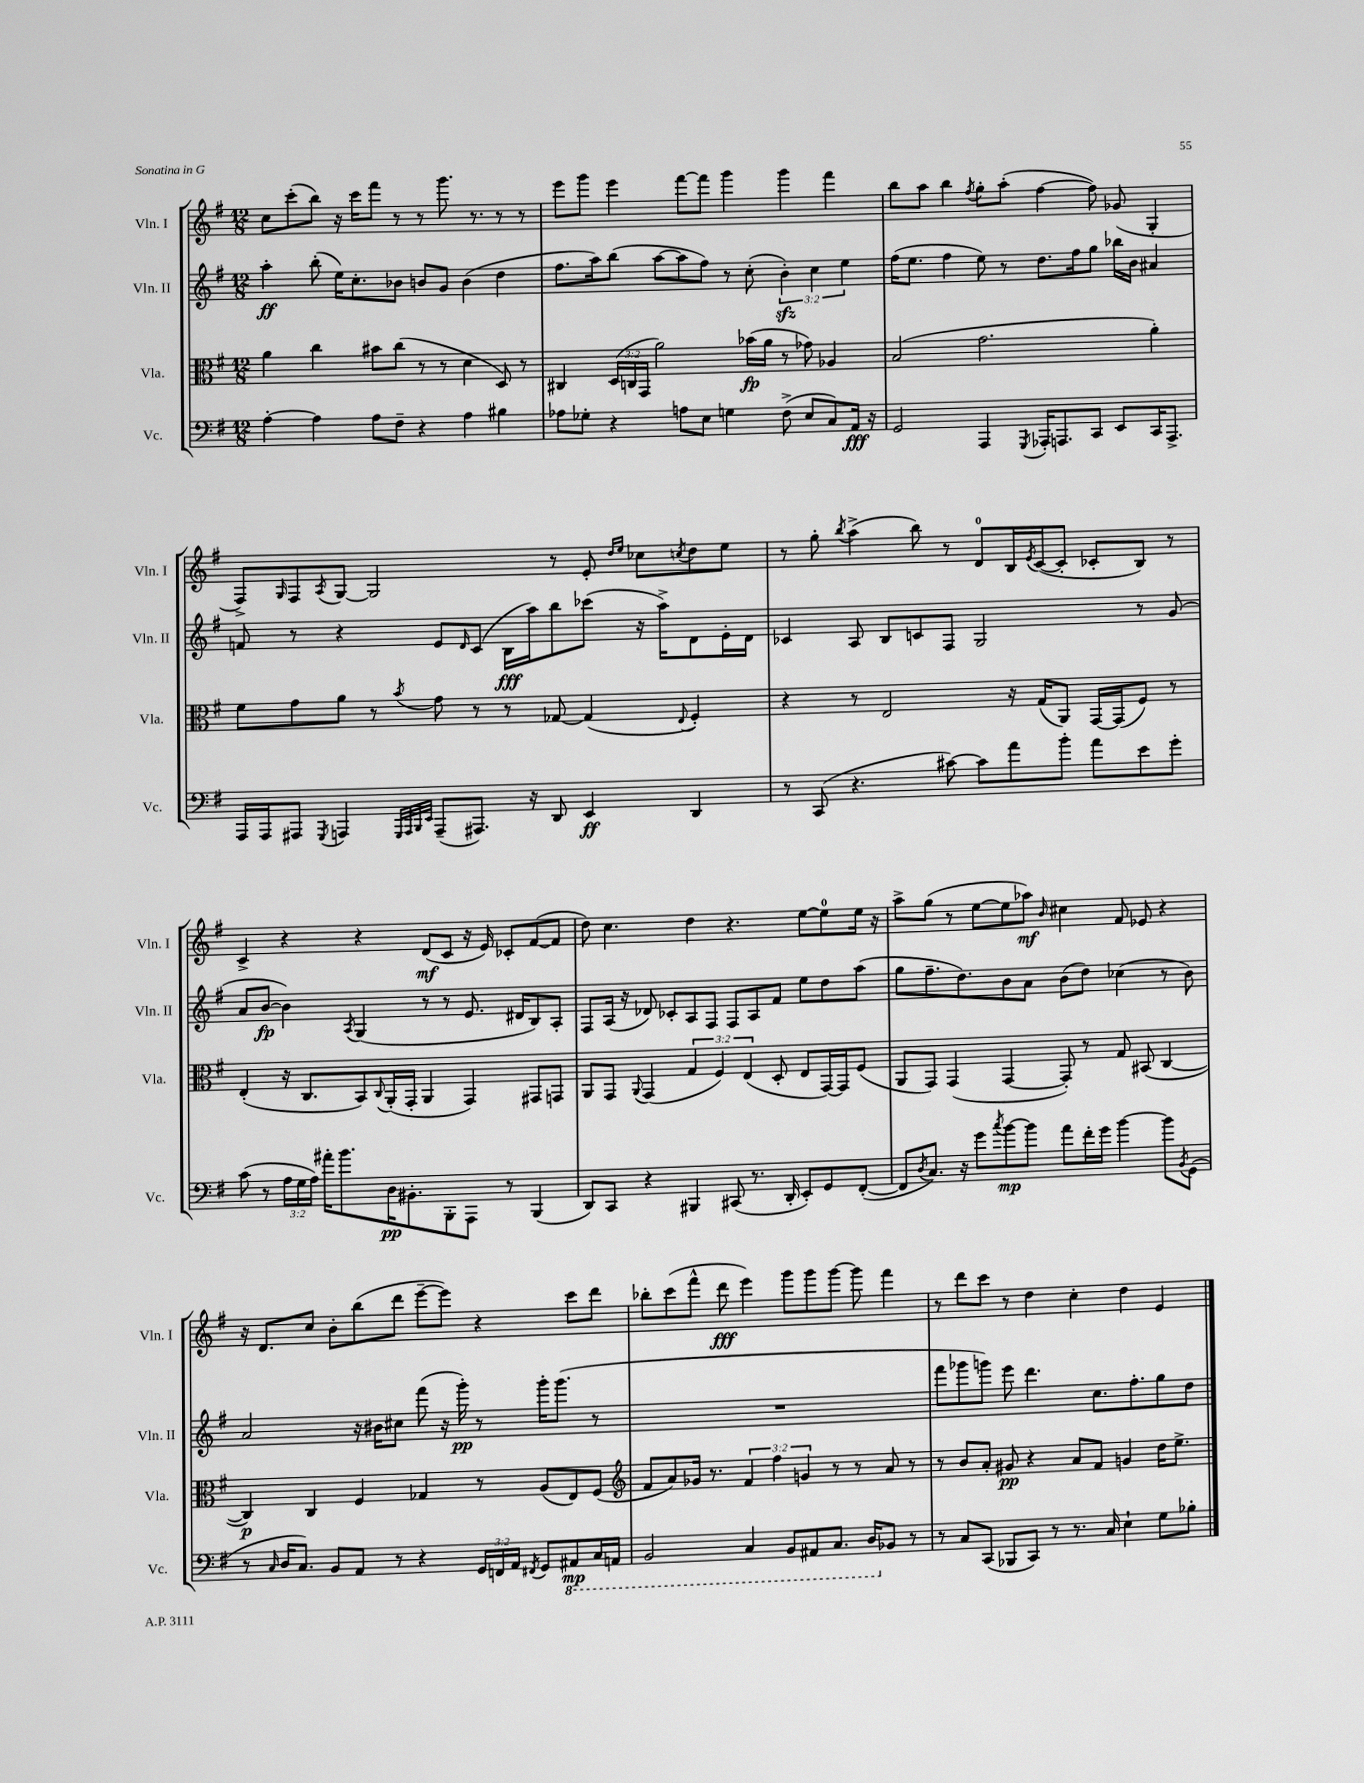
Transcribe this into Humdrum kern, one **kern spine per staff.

**kern	**dynam	**kern	**dynam	**kern	**dynam	**kern	**dynam
*part4	*part4	*part3	*part3	*part2	*part2	*part1	*part1
*staff4	*staff4	*staff3	*staff3	*staff2	*staff2	*staff1	*staff1
*I"Vc.	*	*I"Vla.	*	*I"Vln. II	*	*I"Vln. I	*
*I'Vc.	*	*I'Vla.	*	*I'Vln. II	*	*I'Vln. I	*
*clefF4	*	*clefC3	*	*clefG2	*	*clefG2	*
*k[f#]	*	*k[f#]	*	*k[f#]	*	*k[f#]	*
*M12/8	*	*M12/8	*	*M12/8	*	*M12/8	*
=8	=8	=8	=8	=8	=8	=8	=8
[4A'\	.	4a\	.	4aa'\	ff	8cc\L	.
.	.	.	.	.	.	(8ccc'\	.
4A\]	.	4cc\	.	(8bb'\	.	8bb\J)	.
.	.	.	.	16ee\KL)	.	16r	.
.	.	.	.	8.cc'\	.	16ccc\KL	.
8A\L	.	8b#X\L	.	.	.	8fff#\J	.
8F#~\J	.	(8cc\J	.	8b-X\J	.	8r	.
4r	.	8r	.	8bn/L	.	8r	.
.	.	8r	.	8g/J	.	8.ggg\	.
4A\	.	4d\	.	(4b\	.	.	.
.	.	.	.	.	.	8.r	.
4B#X\	.	8D/)	.	4dd\	.	8r	.
.	.	8r	.	.	.	8r	.
=9	=9	=9	=9	=9	=9	=9	=9
8A-X\L	.	4C#X/	.	8.ff#\L	.	8eee\L	.
8G-X'\J	.	.	.	.	.	8ggg\J	.
.	.	.	.	16aa\k)	.	.	.
4r	.	(24D/LL	.	(8bb\J	.	4eee\	.
.	.	24Cn/	.	.	.	.	.
.	.	24GG/JJ	.	.	.	.	.
.	.	2a\)	.	[8aa\L	.	.	.
8An\L	.	.	.	8aa\]	.	[8fff#\L	.
8E\J	.	.	.	8ff#\J)	.	8fff#\J]	.
4Gn\	.	.	.	8r	.	4ggg\	.
.	.	(16b-X\LL	fp	(8cc'\	.	.	.
.	.	16a\JJ	.	.	.	.	.
(8F#^\	.	8r	.	6bzz'\)	.	4ggg\	.
8E/L	.	8g-X\)	.	.	.	.	.
.	.	.	.	6cc\	.	.	.
8C/)	.	4A-X/	.	.	.	4fff#\	.
.	.	.	.	6ee\	.	.	.
16AA/Jk	fff	.	.	.	.	.	.
16r	.	.	.	.	.	.	.
=10	=10	=10	=10	=10	=10	=10	=10
2GG/	.	(2B/	.	(16ff#\KL	.	8bb\L	.
.	.	.	.	8.ee\J	.	.	.
.	.	.	.	.	.	8aa\J	.
.	.	.	.	4ff#\	.	4bb\	.
.	.	.	.	.	.	8qff#/	.
4AAA/	.	2.g\	.	8ee\)	.	8gg'\L	.
.	.	.	.	8r	.	(8aa'\J	.
8qGGG/	.	.	.	.	.	.	.
16AAA-X'/KL	.	.	.	8.dd\L	.	[4ff#\	.
8.AAAn/	.	.	.	.	.	.	.
.	.	.	.	16ff#\k	.	.	.
8CC/J	.	.	.	8gg\J	.	8ff#\])	.
8EE/L	.	.	.	16bb-X\LL	.	(8g-X/	.
.	.	.	.	16b\JJ	.	.	.
16CC/K	.	4a'\)	.	4a#X/	.	4G'/	.
8.AAA^/J	.	.	.	.	.	.	.
!!LO:LB:g=z
=11	=11	=11	=11	=11	=11	=11	=11
16AAA/LL	.	8f#\L	.	8fn/	.	8F#^/L)	.
16AAA/J	.	.	.	.	.	.	.
.	.	.	.	.	.	16qqG/	.
8AAA#X/J	.	8g\	.	8r	.	8F#/	.
8qGGG/	.	.	.	.	.	8qA/	.
4AAAn/	.	8a\J	.	4r	.	[8G/J	.
.	.	8r	.	.	.	2G/]	.
32qqGGG/LLL	.	.	.	.	.	.	.
32qqAAA/	.	.	.	.	.	.	.
32qqBBB/	.	.	.	.	.	.	.
32qqEE/JJJ	.	8qb/	.	.	.	.	.
(8AAA~/L	.	8g\	.	8e/L	.	.	.
.	.	.	.	16qqd/	.	.	.
8.AAA#X/J)	.	8r	.	(8c/J	.	.	.
.	.	8r	.	16B\LL	fff	.	.
16r	.	.	.	16aa\J)	.	.	.
8DD/	.	[8G-X/	.	8bb\	.	8r	.
4EE/	ff	(4G-/]	.	(8ccc-X\J	.	8e'/	.
.	.	.	.	.	.	16qqdd/LL	.
.	.	.	.	.	.	16qqee/JJ	.
.	.	.	.	16r	.	8cc-X\L	.
.	.	.	.	16aa^\KL)	.	.	.
.	.	8qqE/	.	.	.	8qccn/	.
4DD/	.	4F#'/)	.	8d\	.	8dd\	.
.	.	.	.	16e'\L	.	8ee\J	.
.	.	.	.	16d\JJ	.	.	.
=12	=12	=12	=12	=12	=12	=12	=12
8r	.	4r	.	4c-X/	.	8r	.
(8CC/	.	.	.	.	.	8gg'\	.
.	.	.	.	.	.	8qbb/	.
4.r	.	8r	.	8A/	.	(4aa^\	.
.	.	2E/	.	8B/L	.	.	.
.	.	.	.	8cn/	.	8bb\)	.
[8c#X\)	.	.	.	8F#/J	.	8r	.
8c#\L]	.	.	.	2G/	.	8d/L	.
8a\	.	16r	.	.	.	16B/L	.
.	.	.	.	.	.	8qe/	.
.	.	(16G/KL	.	.	.	([16c/J	.
8b'\J	.	8AA/J)	.	.	.	8c'/J]	.
8a\L	.	[16GG/LL	.	.	.	8c-X'/L	.
.	.	(16GG/J]	.	.	.	.	.
8e\	.	8F#/J)	.	8r	.	8B/J)	.
8g'\J	.	8r	.	(8g/	.	8r	.
!!LO:LB:g=z
=13	=13	=13	=13	=13	=13	=13	=13
(8c\	.	(4E'/	.	8a/L	.	4c^/	.
8r	.	.	.	[8b/J	fp	.	.
24A\LL	.	16r	.	4b\])	.	4r	.
24G\	.	.	.	.	.	.	.
.	.	8.C/L	.	.	.	.	.
24A\JJ)	.	.	.	.	.	.	.
16a#X'\KL	.	.	.	.	.	.	.
8.b\	.	.	.	.	.	.	.
.	.	.	.	8qA/	.	.	.
.	.	8BB/)	.	(4G/	.	4r	.
.	.	8qqC/	.	.	.	.	.
16D\K	pp	(16AA'/L	.	.	.	.	.
8.BB#X'\	.	16GG'/JJ	.	.	.	.	.
.	.	4AA/	.	8r	.	(8d/L	mf
8BBB'\	.	.	.	8r	.	8c/J	.
8AAA\J	.	4GG/)	.	8.e/	.	16r	.
.	.	.	.	.	.	16e/)	.
8r	.	.	.	.	.	8c-X'/L	.
.	.	.	.	16d#X/KL	.	.	.
(4BBB/	.	8GG#X/L	.	8B/)	.	([8f#/	.
.	.	8GGn/J	.	8A'/J	.	8f#/J]	.
=14	=14	=14	=14	=14	=14	=14	=14
8DD/L)	.	8AA/L	.	8F#/L	.	8dd\)	.
8CC/J	.	8GG/J	.	(16A/Jk	.	4.cc\	.
.	.	.	.	16r	.	.	.
.	.	8qqAA/	.	.	.	.	.
4r	.	(4GG/	.	8d-X/)	.	.	.
.	.	.	.	8c-X'/L	.	.	.
4BBB#X/	.	6G/	.	8A/	.	4dd\	.
.	.	.	.	8F#/J	.	.	.
.	.	6F#/)	.	.	.	.	.
(8CC#X/	.	.	.	8F#/L	.	4.r	.
.	.	(6E/	.	.	.	.	.
8.r	.	.	.	8A/	.	.	.
.	.	8D'/	.	8f#/J	.	.	.
16DD'/	.	.	.	.	.	.	.
8EE'/L)	.	8E/L	.	8ee\L	.	[8ee\L	.
8GG/	.	[16GG/L)	.	8dd\	.	8ee\]	.
.	.	16GG/J]	.	.	.	.	.
([8FF#'/J	.	(8F#/J	.	(8aa\J	.	16ee\Jk	.
.	.	.	.	.	.	16r	.
=15	=15	=15	=15	=15	=15	=15	=15
8FF#/L]	.	8AA/L	.	8gg\L	.	8aa^\L	.
8qD/	.	.	.	.	.	.	.
8.C/J)	.	8GG/J)	.	8.ff#~\	.	(8gg\J	.
.	.	(4GG/	.	.	.	8r	.
16r	.	.	.	8.dd\)	.	.	.
8g\L	.	.	.	.	.	[8ee\L	.
8qcc/	.	.	.	.	.	.	.
[8b\	mp	[4GG/	.	8b\	.	8ee\]	.
8b\J]	.	.	.	8a\J	.	8aa-X\J)	mf
.	.	.	.	.	.	16qqb/	.
8a\L	.	8GG'/])	.	(8b\L	.	4cc#X\	.
16f#'\L	.	8r	.	8dd\J)	.	.	.
16g\JJ	.	.	.	.	.	.	.
[4b\	.	8G/	.	(4cc-X\	.	8f#/	.
.	.	(8BB#X/	.	.	.	8e-X/	.
8b\L]	.	[4C/	.	8r	.	4r	.
8qBB/	.	.	.	.	.	.	.
(8GG\J	.	.	.	8b\)	.	.	.
!!LO:LB:g=z
=16	=16	=16	=16	=16	=16	=16	=16
8r	.	4C/])	p	2a/	.	16r	.
.	.	.	.	.	.	8.d/L	.
16qqC/	.	.	.	.	.	.	.
16D/KL	.	.	.	.	.	.	.
8.C/J)	.	.	.	.	.	.	.
.	.	4C/	.	.	.	8cc/J	.
8BB/L	.	.	.	.	.	8b'\L	.
8AA/J	.	4F#/	.	16r	.	(8bb\	.
.	.	.	.	16b#X\KL	.	.	.
8r	.	.	.	8cc#X\J	.	8ddd\J	.
4r	.	4G-X/	.	(8fff#\	.	[8eee~\L	.
.	.	.	.	16r	.	8eee\J])	.
.	.	.	.	16ggg'\)	pp	.	.
24GG/LL	.	8r	.	8r	.	4r	.
24FFn/	.	.	.	.	.	.	.
24AA/JJ	.	.	.	.	.	.	.
8qFF#X/	.	.	.	.	.	.	.
8GG/L	.	(8A/L	.	16ggg'\KL	.	.	.
.	.	.	.	(8.ggg\J	.	.	.
*8ba	*	*	*	*	*	*	*
8AAA#X/	mp	8E/)	.	.	.	8ccc\L	.
16CC/L	.	(8F#/J	.	8r	.	8ddd\J	.
16AAAn/JJ	.	.	.	.	.	.	.
=17	=17	=17	=17	=17	=17	=17	=17
*	*	*clefG2	*	*	*	*	*
2BBB/	.	8f#/L	.	1.r	.	8bb-X'\L	.
.	.	8a/)	.	.	.	(8ccc\	.
.	.	16g-X/Jk	.	.	.	8fff#^^\J	.
.	.	8.r	.	.	.	.	.
.	.	.	.	.	.	8ddd\	fff
4CC/	.	6f#/	.	.	.	4eee\)	.
.	.	6ff#\	.	.	.	.	.
8BBB/L	.	.	.	.	.	8ggg\L	.
.	.	6gn/	.	.	.	.	.
8AAA#X/	.	.	.	.	.	8ggg\	.
8.CC/J	.	8r	.	.	.	[8ggg\J	.
.	.	8r	.	.	.	8ggg\]	.
16DD/KL	.	.	.	.	.	.	.
*X8ba	*	*	*	*	*	*	*
8BB-X/J	.	8a/	.	.	.	4fff#\	.
8r	.	8r	.	.	.	.	.
=18	=18	=18	=18	=18	=18	=18	=18
8r	.	8r	.	8fff#\L	.	8r	.
8C/L	.	8b/L	.	8ggg-X\	.	8ddd\L	.
(8CC/J	.	8a'/J	.	8gggn\J)	.	8ccc\J	.
8BBB-X/L	.	8g#X/	pp	8eee\	.	8r	.
8CC/J)	.	4r	.	4.ddd\	.	4dd\	.
8r	.	.	.	.	.	.	.
8.r	.	8a/L	.	.	.	4cc'\	.
.	.	8f#/J	.	8.cc\L	.	.	.
16C/	.	.	.	.	.	.	.
4E`\	.	4gn/	.	.	.	4dd\	.
.	.	.	.	8.ff#'\	.	.	.
8G\L	.	16dd\KL	.	8gg\	.	4e/	.
.	.	8.ee^\J	.	.	.	.	.
8B-X'\J	.	.	.	8dd\J	.	.	.
==	==	==	==	==	==	==	==
*-	*-	*-	*-	*-	*-	*-	*-
